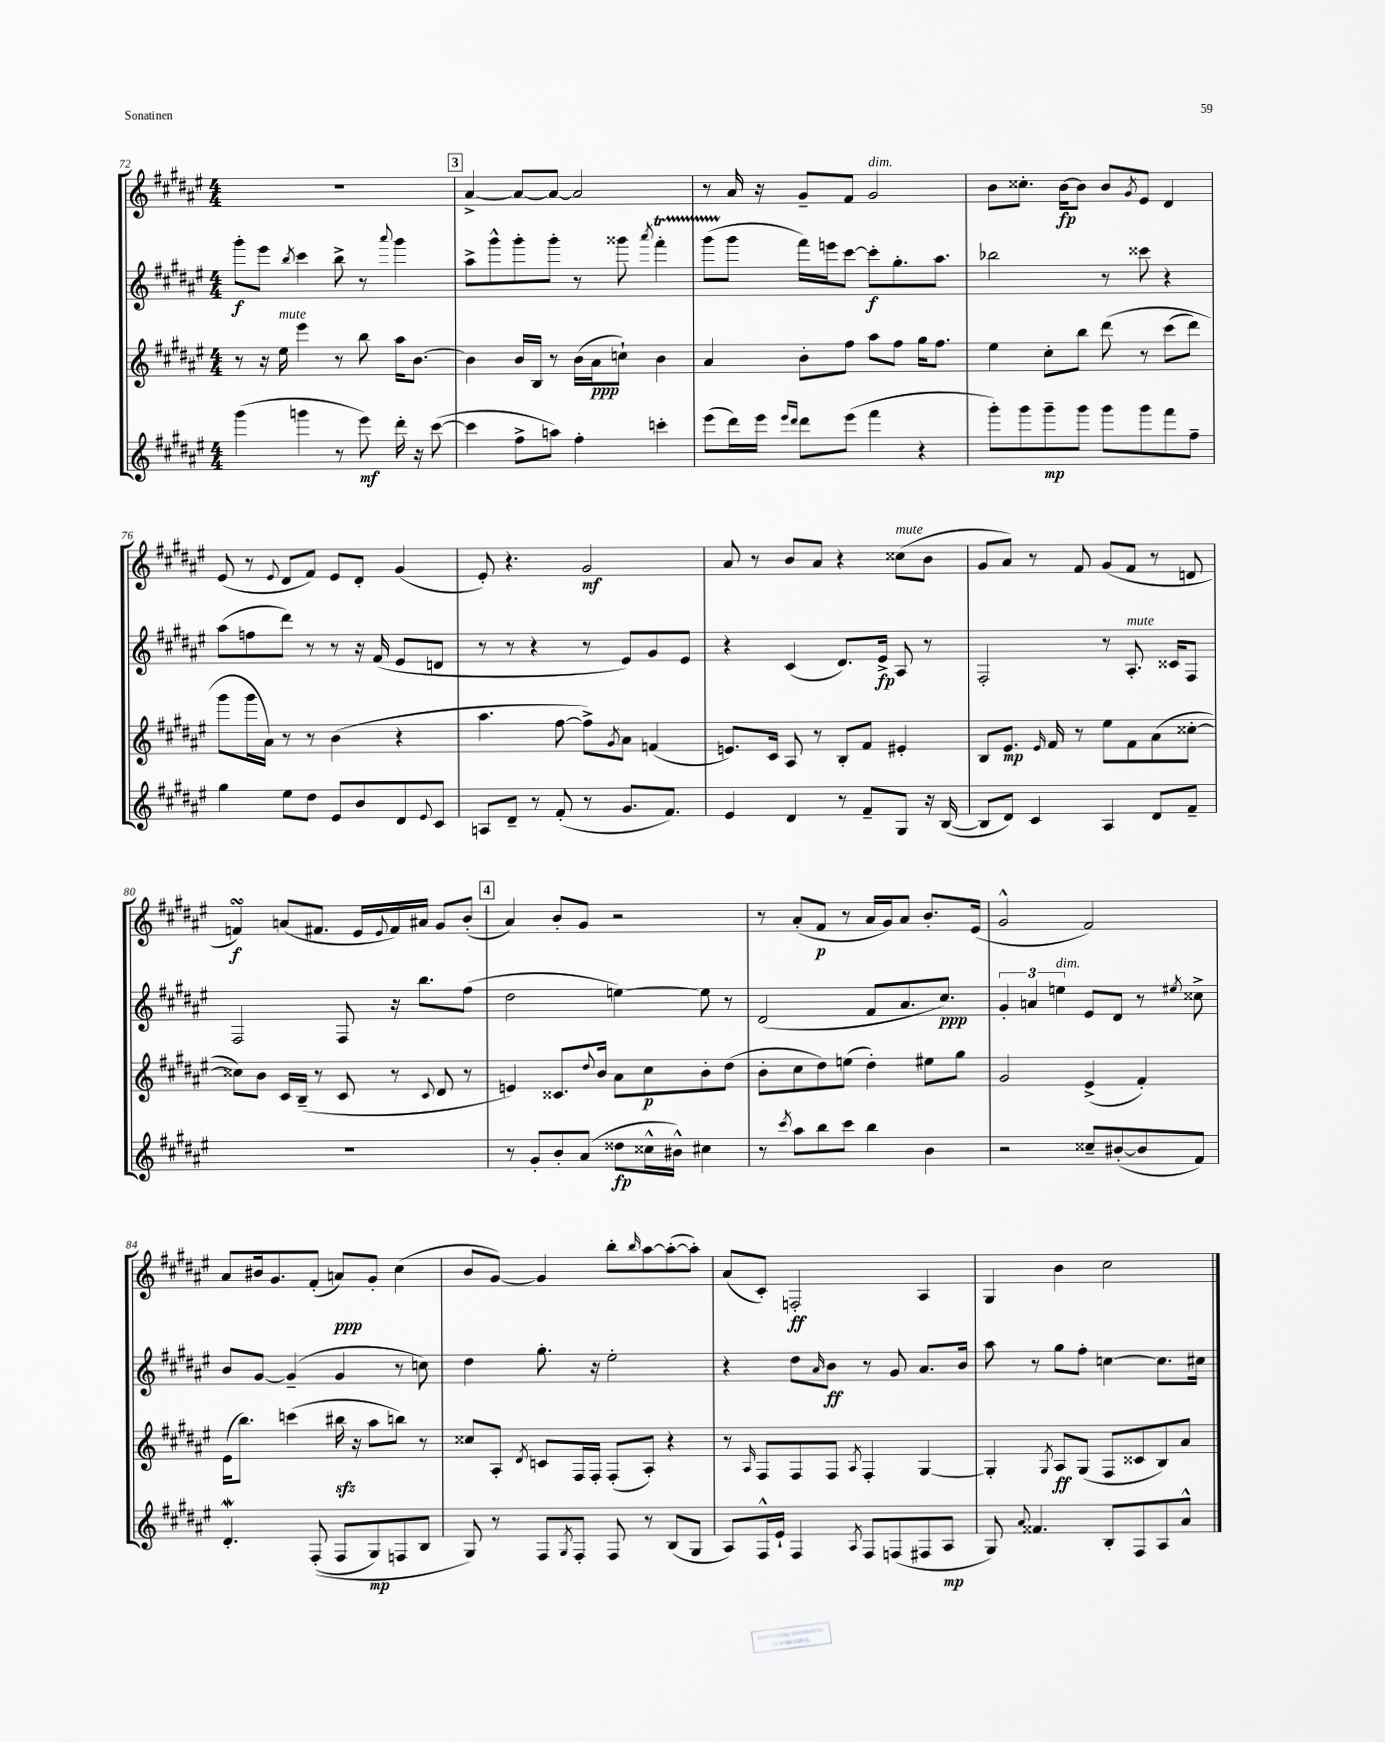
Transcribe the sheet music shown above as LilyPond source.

<<
\new StaffGroup <<
\new Staff = "s0" {
    \clef treble \key fis \major \numericTimeSignature \time 4/4
    R1 |
    \mark \markup { \box "3" } ais'4~-> ais'8~ ais'8~ ais'2 |
    r8 ais'16 r16 gis'8-- fis'8 gis'2^\markup { \italic "dim." } |
    b'8 cisis''8.-. b'16~\fp b'8 b'8 \acciaccatura { gis'8 } eis'8 dis'4 |
    eis'8( r8 \appoggiatura { eis'8 } dis'8 fis'8) eis'8 dis'8-. gis'4( |
    eis'8-.) r4. gis'2\mf |
    ais'8 r8 b'8 ais'8 r4 cisis''8^\markup { \italic "mute" }( b'8 |
    gis'8 ais'8) r8 fis'8 gis'8( fis'8 r8 d'8 |
    f'4\turn\f) a'8( fis'8. eis'16 \appoggiatura { eis'8 } fis'16) ais'16 gis'8 b'8-.( |
    \mark \markup { \box "4" } ais'4) b'8-. gis'8 r2 |
    r8 ais'8-.( fis'8\p r8 ais'16 gis'16) ais'8 b'8.-. eis'16( |
    gis'2-^ fis'2) |
    ais'8 bis'16 gis'8. fis'8-.( a'8\ppp) gis'8-. cis''4( |
    b'8 gis'8~) gis'4 b''8-. \grace { b''16 } ais''8~ ais''8~-.( ais''8-.) |
    ais'8( cis'8-.) f2-.\ff ais4 |
    gis4 b'4 cis''2 \bar "|." |
}
\new Staff = "s1" {
    \clef treble \key fis \major \numericTimeSignature \time 4/4
    gis'''8-.\f eis'''8 \acciaccatura { b''8 } cis'''4 b''8-> r8 \appoggiatura { ais'''8 } gis'''4 |
    \mark \markup { \box "3" } ais''8-> gis'''8-^ gis'''8-. gis'''8-. r8 gisis'''8 \acciaccatura { ais'''8 } fis'''4-.\startTrillSpan |
    gis'''8( gis'''8\stopTrillSpan fis'''16) e'''16 cis'''8~ cis'''8-.\f gis''8.-. ais''8. |
    bes''2 r8 cisis'''8 r4 |
    ais''8( f''8 dis'''8) r8 r8 r16 fis'16( eis'8 d'8 |
    r8 r8 r4 r8 eis'8) gis'8 eis'8 |
    r4 cis'4( dis'8.) eis'16->\fp ais8 r8 |
    fis2-. r8 ais8.-.^\markup { \italic "mute" } cisis'16 fis8 |
    fis2 fis8 r16 b''8. fis''8( |
    \mark \markup { \box "4" } dis''2 e''4~) e''8 r8 |
    dis'2( fis'8 ais'8. cis''8.\ppp) |
    \tuplet 3/2 { gis'4-. a'4 e''4^\markup { \italic "dim." } } eis'8 dis'8 r8 \acciaccatura { eis''8 } cisis''8-> |
    b'8 gis'8~ gis'4--( gis'4 r8 c''8) |
    dis''4 gis''8.-. r16 eis''2-. |
    r4 dis''8 \grace { ais'16 } b'8\ff r8 gis'8 ais'8. b'16 |
    ais''8 r8 gis''8 fis''8-. c''4~ c''8. cis''16 \bar "|." |
}
\new Staff = "s2" {
    \clef treble \key fis \major \numericTimeSignature \time 4/4
    r8 r16 eis''16^\markup { \italic "mute" } eis'''4 r8 b''8 ais''16 b'8.~ |
    \mark \markup { \box "3" } b'4 b'16 b16 r8 b'16( ais'16\ppp c''8-!) b'4 |
    ais'4 b'8-. fis''8 ais''8 fis''8 gis''16 fis''8. |
    eis''4 cis''8-. b''8 dis'''8\( r8 cis'''8( dis'''8) |
    gis'''8 gis'''16 ais'16\) r8 r8 b'4( r4 |
    ais''4. fis''8~ fis''8->) \acciaccatura { gis'8 } ais'8 f'4( |
    e'8.) cis'16 ais8 r8 b8-. fis'8 eis'4-. |
    b8 eis'8.\mp \grace { eis'16 } fis'16 r8 eis''8 fis'8 ais'8( cisis''8~-. |
    cisis''8) b'8 cis'16 b16--( r8 cis'8 r8 \appoggiatura { cis'8 } dis'8 r8 |
    \mark \markup { \box "4" } e'4) cisis'8. \appoggiatura { dis''8 } b'16 ais'8 cis''8\p b'8-. dis''8( |
    b'8-. cis''8 dis''8) e''8( dis''4-.) eis''8 gis''8 |
    gis'2 eis'4->( fis'4-.) |
    eis'16( b''8.) c'''4( bis''16\sfz r16 ais''8 b''8) r8 |
    cisis''8 ais8-. \acciaccatura { dis'8 } c'8 fis16 fis16-. fis8-.( ais8-.) r4 |
    r8 \grace { ais16 } fis8 fis8 fis8 \acciaccatura { ais8 } fis4-. gis4~ |
    gis4-. \acciaccatura { gis8 } ais8\ff gis8( fis8 cisis'8 b8) ais'8 \bar "|." |
}
\new Staff = "s3" {
    \clef treble \key fis \major \numericTimeSignature \time 4/4
    gis'''4( g'''4 r8 eis'''8\mf) dis'''16-. r16 cis'''8~( |
    \mark \markup { \box "3" } cis'''4 fis''8-> a''8) fis''4-. c'''4-. |
    eis'''8( dis'''16) eis'''16 \grace { eis'''16 dis'''16 } dis'''8 eis'''8( fis'''4 r4 |
    gis'''8-.) gis'''8 gis'''8--\mp gis'''8 gis'''8 gis'''8 fis'''8 fis''8-- |
    gis''4 eis''8 dis''8 eis'8 b'8 dis'8 \appoggiatura { eis'8 } cis'8 |
    a8 dis'8-- r8 fis'8-.( r8 gis'8. fis'8.) |
    eis'4 dis'4 r8 fis'8-- gis8 r16 b16~( |
    b8 dis'8) cis'4 ais4 dis'8 fis'8-- |
    R1 |
    \mark \markup { \box "4" } r8 gis'8-. b'8-. ais'8( disis''8\fp cisis''16-^ bis'16-^) cis''4 |
    r8 \acciaccatura { cis'''8 } ais''8 b''8 cis'''8 b''4 b'4 |
    r2 cisis''8-- bis'8~-.( bis'8 fis'8) |
    dis'4.-.\mordent fis8-.(\( fis8 gis8\mp) f8 b8 |
    gis8\) r8 fis8 \acciaccatura { gis8 } fis8-. fis8 r8 b8( gis8 |
    ais8) fis16-^ eis'16-! fis4 \acciaccatura { ais8 } fis8 f8( fis8 ais8\mp |
    gis8) \appoggiatura { ais'8 } fisis'4. b8-. fis8 ais8 ais'8-^ \bar "|." |
}
>>
>>
\layout { \context { \Score currentBarNumber = #72 } }
